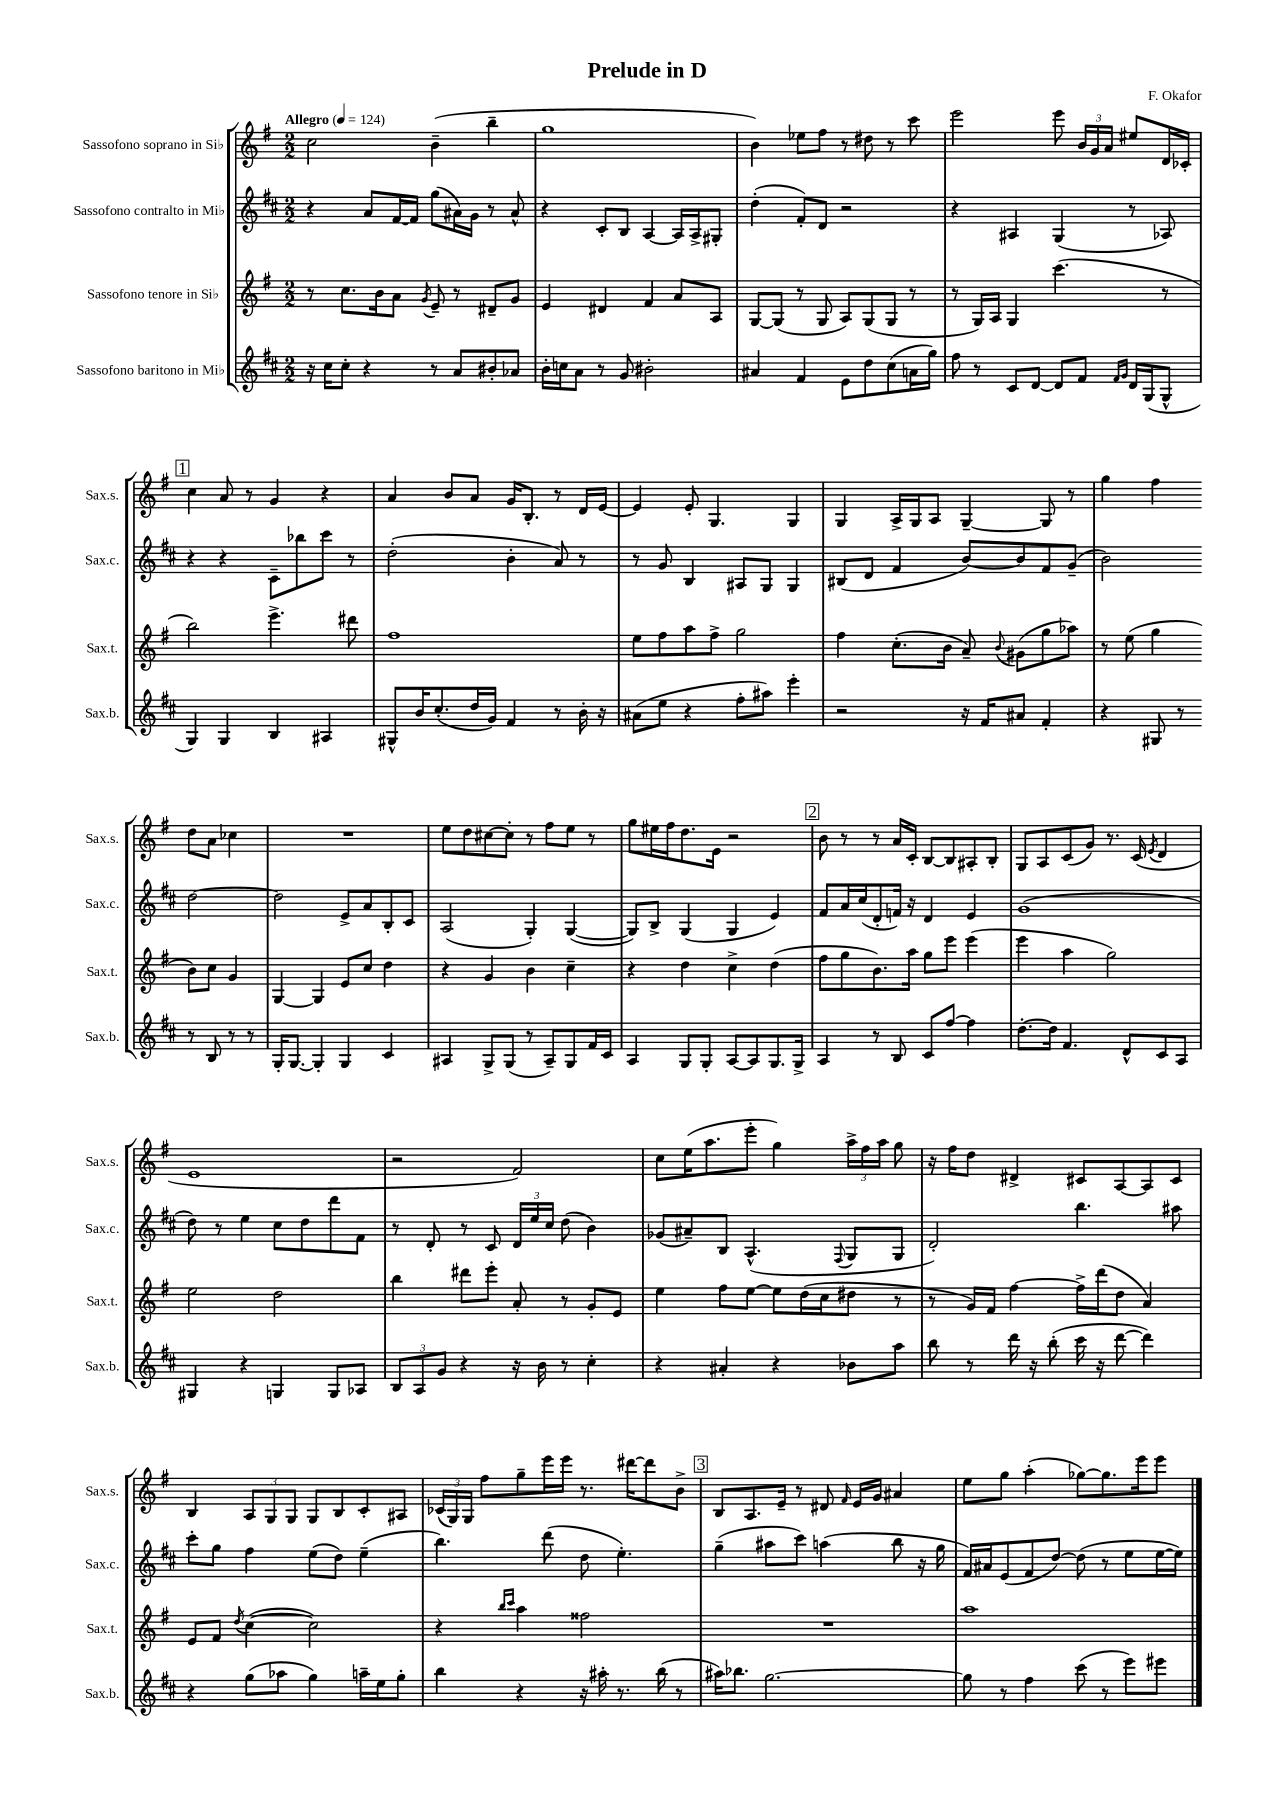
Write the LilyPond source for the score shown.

\header { title = "Prelude in D" composer = "F. Okafor" }
<<
\new StaffGroup <<
\new Staff = "s0" \with { instrumentName = "Sassofono soprano in Sib" shortInstrumentName = "Sax.s." } {
    \clef treble \key g \major \numericTimeSignature \time 2/2 \tempo "Allegro" 4 = 124
    \autoBeamOff c''2 b'4--( b''4-- |
    g''1 |
    b'4) ees''8[ fis''8] r8 dis''8 r8 c'''8 |
    e'''2 e'''8 \tuplet 3/2 { b'16[ g'16 a'16] } eis''8[ d'16 ces'16]-. |
    \mark \markup { \box "1" } c''4 a'8 r8 g'4 r4 |
    a'4 b'8[ a'8] g'16[ b8.]-. r8 d'16[ e'16]~ |
    e'4 e'8-. g4. g4 |
    g4 a16[-> g16 a8] g4~-- g8 r8 |
    g''4 fis''4 d''8[ a'8] ces''4 |
    R1 |
    e''8[ d''8 cis''8~ cis''8]-. r8 fis''8[ e''8] r8 |
    g''8[ eis''16 fis''16 d''8. e'16] r2 |
    \mark \markup { \box "2" } b'8 r8 r8 a'16[ c'16]-. b8[~ b8 ais8-. b8]-. |
    g8[ a8 c'8( g'8]) r8. c'16( \acciaccatura { e'8 } d'4 |
    e'1 |
    r2 fis'2) |
    c''8[ e''16( a''8. e'''8]-. g''4) \tuplet 3/2 { a''16[-> fis''16 a''16] } g''8 |
    r16 fis''16[ d''8] dis'4-> cis'8[ a8~ a8 cis'8] |
    b4 \tuplet 3/2 { a8[ g8 g8] } g8[ b8 c'8-. ais8] |
    \tuplet 3/2 { ces'16[( g16) g16] } fis''8[ g''8-- e'''16 e'''16] r8. dis'''16[~ dis'''8 b'8]-> |
    \mark \markup { \box "3" } b8[ a8. e'16]-- r8 dis'8 \grace { fis'16 } e'16[ g'16] ais'4 |
    e''8[ g''8] a''4-.( ges''8[~) ges''8. e'''16 e'''8] \bar "|." |
}
\new Staff = "s1" \with { instrumentName = "Sassofono contralto in Mib" shortInstrumentName = "Sax.c." } {
    \clef treble \key d \major \numericTimeSignature \time 2/2
    \autoBeamOff r4 a'8[ fis'16~ fis'16] g''8[( ais'16) g'16] r8 ais'8-^ |
    r4 cis'8[-. b8] a4~ a16[ a16-> gis8]-. |
    d''4-.( fis'8[-.) d'8] r2 |
    r4 ais4 g4( r8 aes8) |
    \mark \markup { \box "1" } r4 r4 cis'8[-- bes''8 cis'''8] r8 |
    d''2-.( b'4-. a'8) r8 |
    r8 g'8 b4 ais8[ g8] g4 |
    bis8[( d'8] fis'4 b'8[~) b'8 fis'8 g'8]--( |
    b'2) d''2~ |
    d''2 e'8[-> a'8 b8-. cis'8] |
    a2( g4-.) g4~( |
    g8[) b8]-> g4( g4 e'4) |
    \mark \markup { \box "2" } fis'8[ a'16 cis''16( d'8-. f'16]) r16 d'4 e'4 |
    g'1( |
    d''8) r8 e''4 cis''8[ d''8 d'''8 fis'8] |
    r8 d'8-. r8 cis'8 \tuplet 3/2 { d'16[ e''16 cis''16] } d''8( b'4) |
    ges'8[( ais'8--) b8] a4.-^( \appoggiatura { fis8 } g8[ g8] |
    d'2-.) b''4. ais''8 |
    cis'''8[-. g''8] fis''4 e''8[( d''8]) e''4--( |
    b''4.) d'''8( d''8 e''4.-.) |
    \mark \markup { \box "3" } g''4--( ais''8[ cis'''8]) a''4( b''8 r16 g''16 |
    fis'16[) ais'16 e'8( fis'8 d''8]~) d''8( r8 e''8[ e''16~ e''16]) \bar "|." |
}
\new Staff = "s2" \with { instrumentName = "Sassofono tenore in Sib" shortInstrumentName = "Sax.t." } {
    \clef treble \key g \major \numericTimeSignature \time 2/2
    \autoBeamOff r8 c''8.[ b'16 a'8] \acciaccatura { g'8 } e'8-- r8 dis'8[-- g'8] |
    e'4 dis'4 fis'4 a'8[ a8] |
    g8[~ g8]( r8 g8 a8[) g8( g8] r8 |
    r8 g16[) a16] g4 c'''4.( r8 |
    \mark \markup { \box "1" } b''2) e'''4.-> dis'''8 |
    fis''1 |
    e''8[ fis''8 a''8 fis''8]-> g''2 |
    fis''4 c''8.[-.( b'16] a'8--) \appoggiatura { b'8 } gis'8[( g''8 aes''8]) |
    r8 e''8( g''4 b'8[) c''8] g'4 |
    g4~ g4 e'8[ c''8] d''4 |
    r4 g'4 b'4 c''4-- |
    r4 d''4 c''4-> d''4( |
    \mark \markup { \box "2" } fis''8[ g''8 b'8.) a''16] g''8[ e'''8] e'''4( |
    e'''4 a''4 g''2) |
    e''2 d''2 |
    b''4 dis'''8[ e'''8]-. a'8-. r8 g'8[-. e'8] |
    e''4 fis''8[ e''8]~ e''8[ d''16( c''16 dis''8] r8 |
    r8 g'16[) fis'16] fis''4~ fis''16[-> d'''16( d''8] a'4) |
    e'8[ fis'8] \acciaccatura { d''8 } c''4~( c''2) |
    r4 \grace { b''16[ c'''16] } a''4 fisis''2 |
    \mark \markup { \box "3" } R1 |
    a''1 \bar "|." |
}
\new Staff = "s3" \with { instrumentName = "Sassofono baritono in Mib" shortInstrumentName = "Sax.b." } {
    \clef treble \key d \major \numericTimeSignature \time 2/2
    \autoBeamOff r16 cis''16[ cis''8]-. r4 r8 a'8[ bis'8-. aes'8] |
    b'16[-. c''16 a'8] r8 g'8 bis'2-. |
    ais'4 fis'4 e'8[ d''8 cis''8( a'16 g''16]) |
    fis''8 r8 cis'8[ d'8]~ d'8[ fis'8] \grace { fis'16[ g'16] } d'16[ g16( g8]-^ |
    \mark \markup { \box "1" } g4) g4 b4 ais4 |
    gis8[-^ b'16 cis''8.-.( d''16 g'16]) fis'4 r8 b'16-. r16 |
    ais'8[( e''8] r4 fis''8[-. ais''8]) e'''4-. |
    r2 r16 fis'16[ ais'8] fis'4-. |
    r4 gis8 r8 r8 b8 r8 r8 |
    g16[-. g8.]~ g4-. g4 cis'4 |
    ais4 g8[-> g8]( r8 ais8[--) g8 fis'16 cis'16] |
    a4 g8[ g8]-. a8[~ a8 g8. g16]-> |
    \mark \markup { \box "2" } a4 r8 b8 cis'8[ fis''8]~ fis''4 |
    d''8.[~-. d''16] fis'4. d'8[-^ cis'8 a8] |
    gis4 r4 g4 g8[ aes8] |
    \tuplet 3/2 { b8[ a8 g'8] } r4 r16 b'16 r8 cis''4-. |
    r4 ais'4-. r4 bes'8[ a''8] |
    b''8 r8 d'''16 r16 b''8-.( cis'''16 r16 d'''8~ d'''4) |
    r4 g''8[( aes''8] g''4) a''16[-- e''16 g''8]-. |
    b''4 r4 r16 ais''16-. r8. b''16( r8 |
    \mark \markup { \box "3" } ais''16[) bes''8.] g''2.~ |
    g''8 r8 fis''4 cis'''8( r8 e'''8[) eis'''8] \bar "|." |
}
>>
>>
\layout { \context { \Score \remove "Bar_number_engraver" } }
